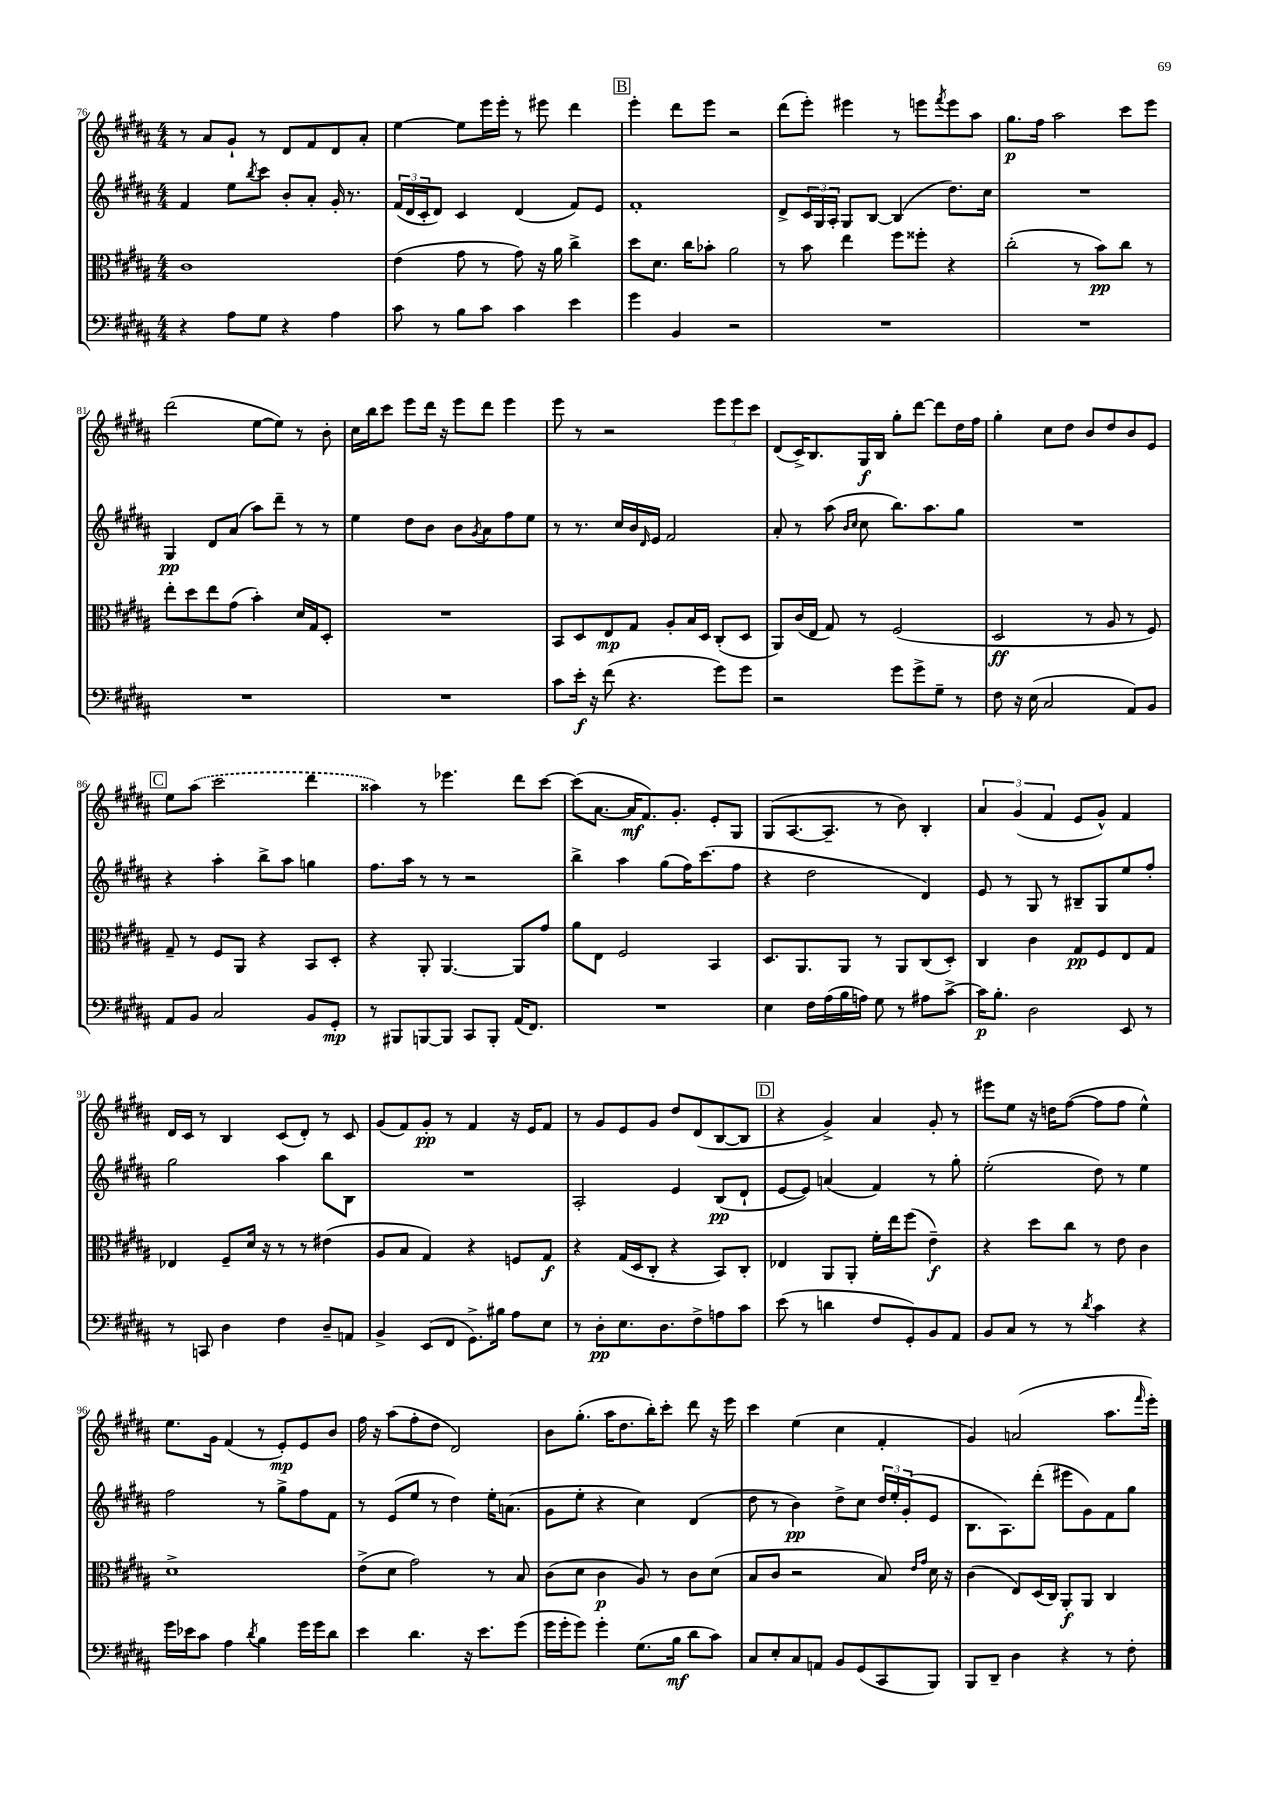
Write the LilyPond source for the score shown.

<<
\new StaffGroup <<
\new Staff = "s0" {
    \clef treble \key b \major \numericTimeSignature \time 4/4
    r8 ais'8 gis'8-! r8 dis'8 fis'8 dis'8 ais'8-. |
    e''4~ e''8 e'''16 e'''16-. r8 eis'''8 dis'''4 |
    \mark \markup { \box "B" } e'''4-. dis'''8 e'''8 r2 |
    dis'''8( e'''8-.) eis'''4 r8 e'''8 \acciaccatura { fis'''8 } e'''8 ais''8 |
    gis''8.\p fis''16 ais''2 cis'''8 e'''8 |
    dis'''2( e''8~ e''8) r8 b'8-. |
    cis''16 b''16 cis'''8 e'''8 dis'''16 r16 e'''8 dis'''8 e'''4 |
    e'''8 r8 r2 \tuplet 3/2 { e'''8 e'''8 cis'''8 } |
    dis'8( cis'16->) b8. gis16\f b16 gis''8-. dis'''8~ dis'''8 dis''16 fis''16 |
    gis''4-. cis''8 dis''8 b'8 dis''8 b'8 e'8 |
    \mark \markup { \box "C" } e''8 \once \slurDashed ais''8( cis'''2 dis'''4 |
    aisis''4) r8 ees'''4. dis'''8 cis'''8~ |
    cis'''8( ais'8.~ ais'16\mf fis'8.) gis'8.-. e'8-. gis8 |
    gis8( ais8.~ ais8.-- r8 b'8) b4-. |
    \tuplet 3/2 { ais'4 gis'4( fis'4 } e'8 gis'8-^) fis'4 |
    dis'16 cis'16 r8 b4 cis'8( dis'8-.) r8 cis'8 |
    gis'8( fis'8) gis'8-.\pp r8 fis'4 r16 e'16 fis'8 |
    r8 gis'8 e'8 gis'8 dis''8 dis'8( b8~ b8 |
    \mark \markup { \box "D" } r4 gis'4->) ais'4 gis'8-. r8 |
    eis'''8 e''8 r16 d''16 fis''8~( fis''8 fis''8 e''4-^) |
    e''8. gis'16 fis'4( r8 e'8-.\mp) e'8 b'8 |
    fis''16 r16 ais''8( fis''8-. dis''8 dis'2) |
    b'8 gis''8.-.( ais''16 dis''8. b''16-.) cis'''8-. dis'''8 r16 e'''16 |
    cis'''4 e''4( cis''4 fis'4-. |
    gis'4) a'2( ais''8. \grace { fis'''16 } e'''16-.) \bar "|." |
}
\new Staff = "s1" {
    \clef treble \key b \major \numericTimeSignature \time 4/4
    fis'4 e''8 \acciaccatura { b''8 } cis'''8 b'8-. ais'8-. gis'16-. r8. |
    \tuplet 3/2 { fis'16( dis'16 cis'16-. } dis'8) cis'4 dis'4( fis'8) e'8 |
    \mark \markup { \box "B" } fis'1-. |
    dis'8-> \tuplet 3/2 { cis'16 gis16 ais16-. } gis8 b8~ b4( dis''8.) cis''16 |
    R1 |
    gis4\pp dis'8 ais'8( ais''8) dis'''8-- r8 r8 |
    e''4 dis''8 b'8 b'8 \acciaccatura { gis'8 } ais'8 fis''8 e''8 |
    r8 r8. cis''16 b'16 \grace { dis'16 } e'16 fis'2 |
    ais'8-. r8 ais''8( \grace { b'16 cis''16 } cis''8 b''8.) ais''8. gis''8 |
    R1 |
    \mark \markup { \box "C" } r4 ais''4-. b''8-> ais''8 g''4 |
    fis''8. ais''16 r8 r8 r2 |
    b''4-> ais''4 gis''8( fis''16) cis'''8.( fis''8 |
    r4 dis''2 dis'4) |
    e'8 r8 gis8 r8 bis8-- gis8 e''8 fis''8-. |
    gis''2 ais''4 b''8 b8 |
    R1 |
    ais2-. e'4 b8\pp( dis'8-! |
    \mark \markup { \box "D" } e'8~ e'8) a'4( fis'4) r8 gis''8-. |
    e''2-.( dis''8) r8 e''4 |
    fis''2 r8 gis''8-> fis''8 fis'8 |
    r8 e'8( e''8 r8 dis''4) e''16-. a'8.( |
    gis'8 e''8-. r4 cis''4) dis'4( |
    dis''8 r8 b'4\pp) dis''8-> cis''8 \tuplet 3/2 { dis''16 e''16-. gis'16-.( } e'8 |
    b8. ais8.) dis'''8-.( eis'''8 gis'8) fis'8 gis''8 \bar "|." |
}
\new Staff = "s2" {
    \clef alto \key b \major \numericTimeSignature \time 4/4
    cis'1 |
    e'4( gis'8 r8 gis'8) r16 ais'16 cis''4-> |
    \mark \markup { \box "B" } dis''8 dis'8. cis''16 bes'8-. ais'2 |
    r8 b'8 e''4 fis''8 fisis''8-. r4 |
    cis''2-.( r8 b'8\pp) cis''8 r8 |
    e''8-. dis''8 e''8 gis'8( b'4-.) dis'16 gis16 dis8-. |
    R1 |
    b,8 dis8 e8\mp gis8 ais8-. b16 dis16 cis8-.( dis8 |
    ais,8) cis'16( e16 gis8) r8 fis2( |
    dis2\ff r8 ais8 r8 fis8) |
    \mark \markup { \box "C" } gis8-- r8 fis8 ais,8 r4 b,8 dis8-. |
    r4 ais,8-. ais,4.~ ais,8 gis'8 |
    ais'8 e8 fis2 b,4 |
    dis8. ais,8. ais,8 r8 ais,8 cis8( dis8-.) |
    cis4 cis'4 gis8\pp fis8 e8 gis8 |
    ees4 fis8-- dis'16 r16 r8 r8 eis'4( |
    ais8 b8 gis4) r4 f8 gis8\f |
    r4 gis16( dis16 cis8-. r4 b,8) cis8-. |
    \mark \markup { \box "D" } ees4 ais,8 ais,8-. fis'16-. e''16 fis''8( e'4--\f) |
    r4 dis''8 cis''8 r8 e'8 cis'4 |
    dis'1-> |
    e'8->( dis'8 gis'2) r8 b8 |
    cis'8( dis'8 cis'4\p ais8) r8 cis'8 dis'8( |
    b8 cis'8 r2 b8) \grace { e'16 gis'16 } dis'16 r16 |
    cis'4( e8) dis16( cis16) ais,8-.\f ais,8 cis4 \bar "|." |
}
\new Staff = "s3" {
    \clef bass \key b \major \numericTimeSignature \time 4/4
    r4 ais8 gis8 r4 ais4 |
    cis'8 r8 b8 cis'8 cis'4 e'4 |
    \mark \markup { \box "B" } gis'4 b,4 r2 |
    R1 |
    R1 |
    R1 |
    R1 |
    cis'8 e'16-.\f r16 fis'8( r4. gis'8) gis'8 |
    r2 gis'8 gis'8-> gis8-- r8 |
    fis8 r16 e16( cis2 ais,8) b,8 |
    \mark \markup { \box "C" } ais,8 b,8 cis2 b,8 gis,8-.\mp |
    r8 bis,,8 b,,8~ b,,8 cis,8 b,,8-. ais,16( fis,8.) |
    R1 |
    e4 fis16 ais16( b16 a16) gis8 r8 ais8 cis'8~-> |
    cis'16\p b8.-. dis2 e,8 r8 |
    r8 c,8 dis4 fis4 dis8-- a,8 |
    b,4-> e,8( fis,8 gis,8.->) bis16 ais8 e8 |
    r8 dis8-.\pp e8. dis8. fis8-> a8 cis'8 |
    \mark \markup { \box "D" } e'8( r8 d'4 fis8 gis,8-.) b,8 ais,8 |
    b,8 cis8 r8 r8 \acciaccatura { dis'8 } cis'4 r4 |
    gis'16 ees'16 cis'8 ais4 \acciaccatura { dis'8 } b4 gis'16 gis'16 dis'8 |
    e'4 dis'4. r16 e'8. gis'8( |
    gis'16 gis'16-. gis'8) gis'4-. gis8.( b16\mf dis'8 cis'8) |
    cis8 e8-. cis8 a,8 b,8 gis,8( cis,8 b,,8) |
    b,,8 dis,8-- dis4 r4 r8 fis8-. \bar "|." |
}
>>
>>
\layout { \context { \Score currentBarNumber = #76 } }
